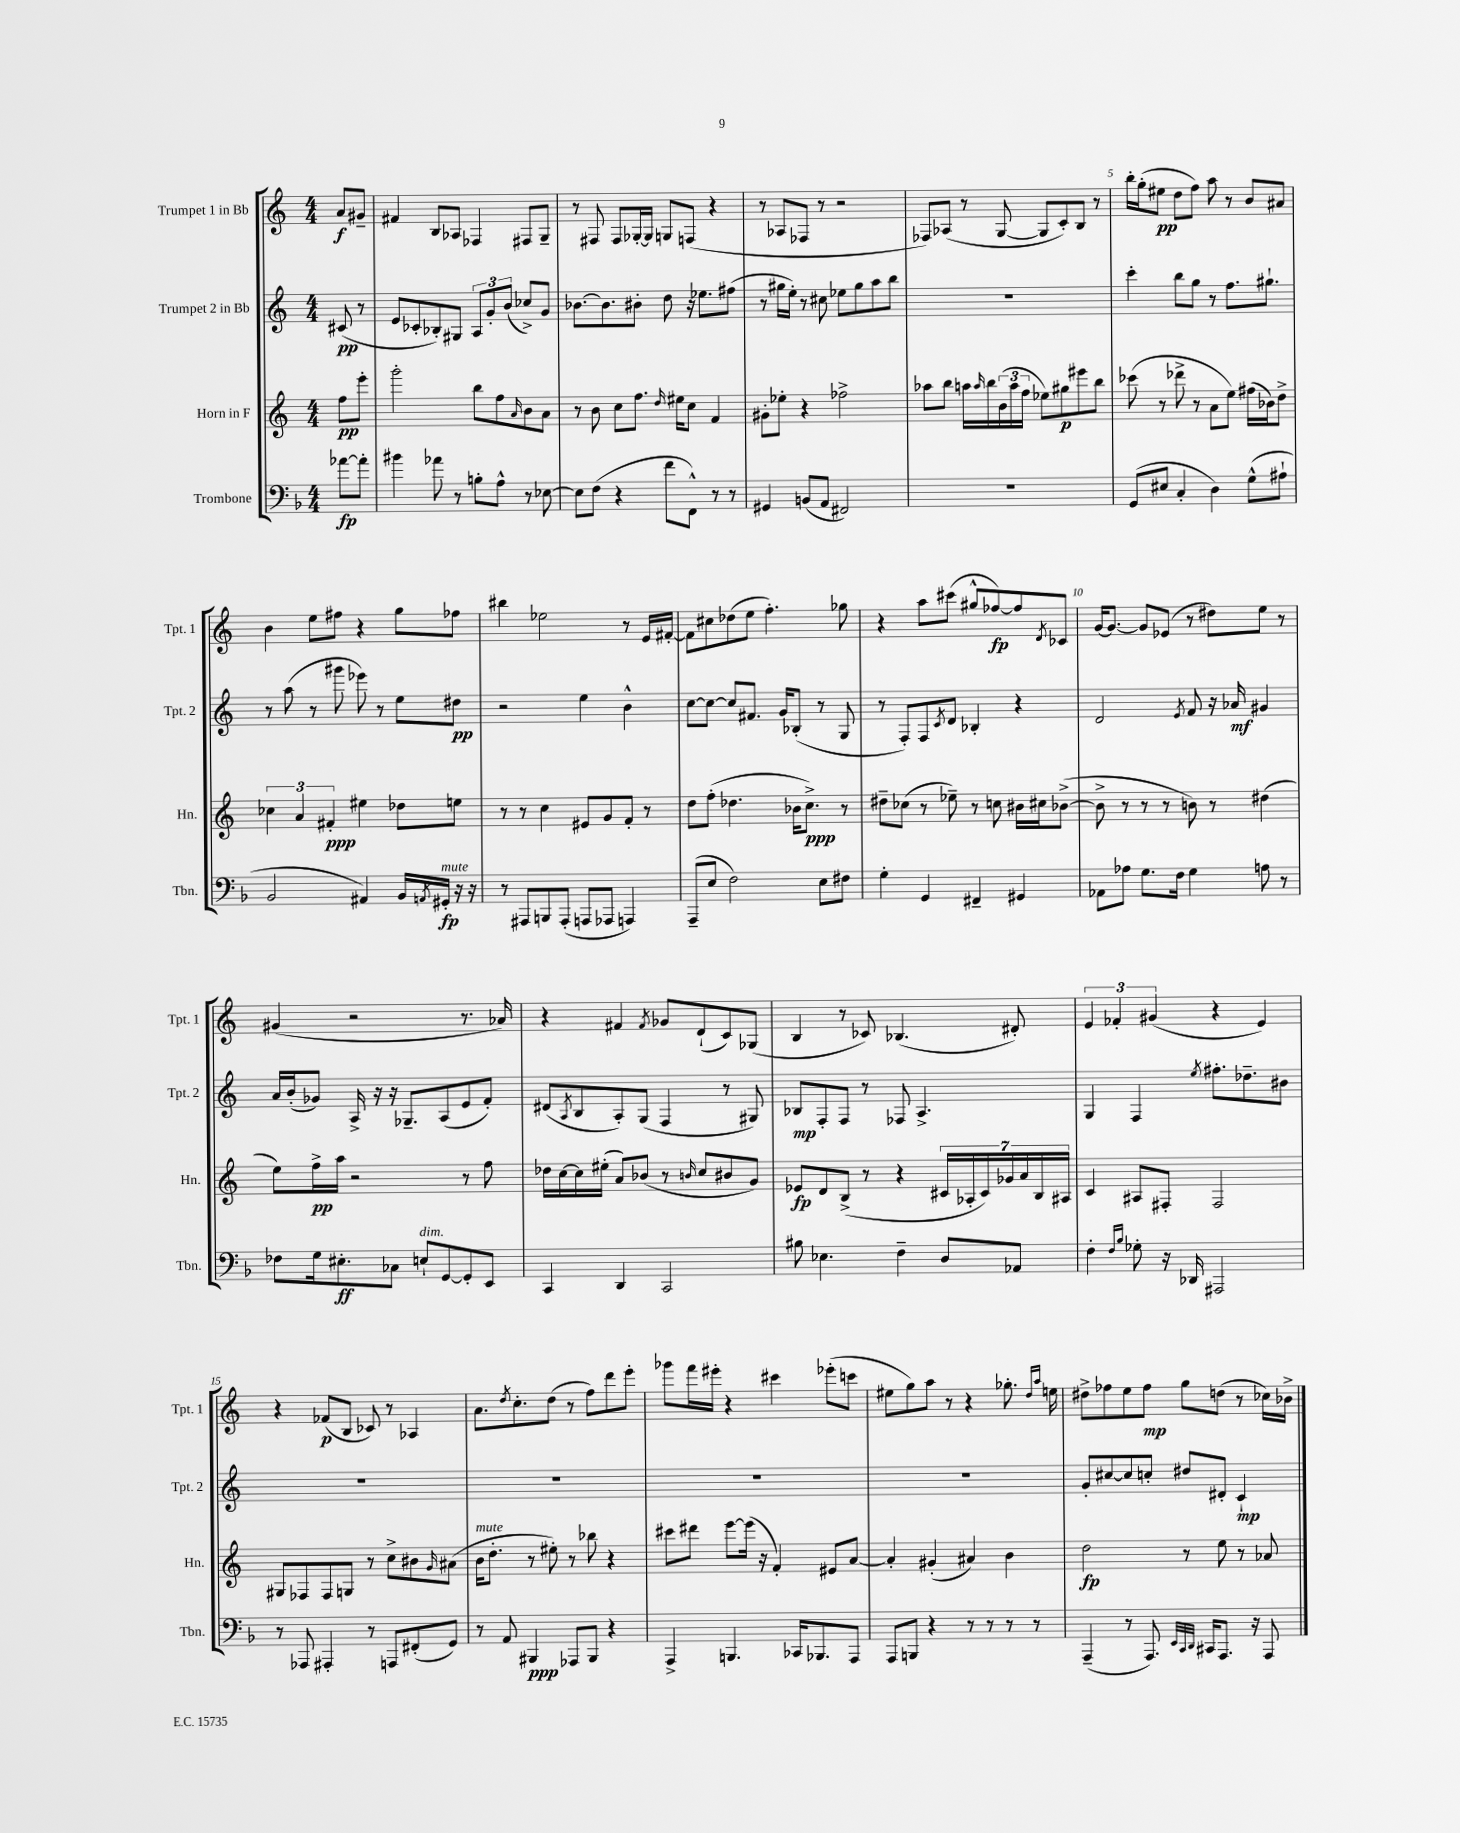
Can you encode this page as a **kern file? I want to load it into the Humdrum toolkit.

**kern	**kern	**kern	**kern
*staff4	*staff3	*staff2	*staff1
*clefF4	*clefG2	*clefG2	*clefG2
*k[b-]	*k[]	*k[]	*k[]
*M4/4	*M4/4	*M4/4	*M4/4
[8a-\L	8ff\L	(8c#/	8a/L
8a-'\]J	8eee'\J	8r	8g#~/J
=	=	=	=
4b#\	2ggg'\	8e/L	4f#/
.	.	8c-'/	.
8a-\	.	8B-'/)	8B/L
8r	.	8G#/J	8A-/J
8B'\L	8bb\L	12A/L	4F-/
.	.	12g'/	.
8A^^\J	8ff\	.	.
.	.	(12b/J	.
.	16qqa/	.	.
8r	8b\	8cc-^/L)	8F#/L
[8E-\	8a\J	8g/J	8G~/J
=	=	=	=
8E-\]L	8r	[8.b-\L	8r
(8F\J	8b\	.	8F#/
.	.	8.b-\]	.
4r	8cc\L	.	8F#/L
.	8.ff\J	8b#'\J	[16G-'/L
.	.	.	16G-/]JJ
8f\L	.	8dd\	8G/L
.	16qqdd/	.	.
.	16ee#\LK	.	.
8FF^^\J)	8cc\J	16r	(8F/J
.	.	8.ee-\L	.
8r	4f/	.	4r
8r	.	(8ff#\J	.
=	=	=	=
4GG#/	8g#'\L	8r	8r
.	8ee-'\J	16gg#\LL	8A-/L
.	.	16ee'\JJ)	.
(8BB/L	4r	8r	8F-/J
8AA/J	.	8cc#\	8r
2FF#/)	2ff-^\	8ee-\L	2r
.	.	8gg#\	.
.	.	8aa\	.
.	.	8bb\J	.
=	=	=	=
1r	8aa-\L	1r	8F-/L)
.	8bb\J	.	(8A-/J
.	16aa\LL	.	8r
.	16qqaa/	.	.
.	16bb\	.	.
.	(24b\	.	[8G/
.	24aa\	.	.
.	24ff\JJ	.	.
.	8ee-\L)	.	8G/]L
.	8gg#\	.	8c'/)
.	8eee#\	.	8B/J
.	8bb\J	.	8r
=	=	=	=
(8GG/L	(8ccc-\	4ccc'\	16bb'\LL
.	.	.	(16gg'\J
8E#/J	8r	.	8ee#\J
4C'/	8ddd-^\	8bb\L	8dd\L
.	8r	8gg\J	8ff\J)
4D\)	8a\L	8r	8aa\
.	8ee\J)	8.ff\L	8r
(8G^^\L	(16ff#\LL	.	8b/L
.	16b-\J)	8.gg#`\J	.
8A#`\J	8dd^\J	.	8a#/J
=	=	=	=
2BB-/	6cc-\	8r	4b\
.	.	(8aa\	.
.	6a/	.	.
.	.	8r	8ee\L
.	6f#'/	.	.
.	.	8ggg#\	8ff#\J
4AA#/)	4ee#\	8eee-\)	4r
.	.	8r	.
16BB-/LL	8dd-\L	8ee\L	8gg\L
8qAA/	.	.	.
16GG#'/JJ	.	.	.
16r	8ee\J	8dd#\J	8ff-\J
16r	.	.	.
=	=	=	=
8r	8r	2r	4bb#\
8AAA#/L	8r	.	.
8BBB/	4cc\	.	2ee-\
(8AAA#'/J	.	.	.
8AAA/L	8e#/L	4ee\	.
8AAA-/J	8g/	.	.
4AAA/)	8f'/J	4b^^\	8r
.	8r	.	16e/LL
.	.	.	[16f#'/JJ
=	=	=	=
(8AAA~/L	8dd\L	[8cc\L	8f#\]L
8E/J	(8ff'\J	8cc\_J	8cc#\
2F\)	4.dd-\	8cc/]L	(8dd-\
.	.	8.f#/J	8ee\J
.	.	.	4.ff'\)
.	.	16g/LK	.
.	16b-\LK	(8B-'/J	.
.	8.cc^\J)	.	.
8E\L	.	8r	.
8F#\J	8r	8G/	8gg-\
=	=	=	=
4G'\	8dd#~\L	8r	4r
.	(8cc-\J	8F'/L)	.
4GG/	8r	8F/	8aa\L
.	.	8qc/	.
.	8ee-~\)	8d/J	(8ccc#\J
4FF#~/	8r	4B-'/	8gg#^^/L
.	8cc\	.	[8ff-/)
4GG#/	16b#\LL	4r	8ff-/]
.	16cc#\J	.	.
.	.	.	8qd/
.	([8b-^\J	.	8c-/J
=	=	=	=
8AA-\L	8b-^\]	2d/	[16g/LK
.	.	.	8.g/_J
8A-\J	8r	.	.
8.G\L	8r	.	8g/]L
.	8r	.	(8e-/J
16F\Jk	.	.	.
.	.	8qe/	.
4G\	8b\)	8f/	8r
.	8r	16r	8dd#\L)
.	.	16a-/	.
8A\	(4dd#\	4g#/	8ee\J
8r	.	.	8r
=	=	=	=
8F-\L	8ee\L)	16a/LL	(4g#/
.	.	(16b'/J	.
16G\k	16ff^\L	8g-/J)	.
8.E#'\	16aa\JJ	.	.
.	2r	16A^/	2r
.	.	16r	.
8C-\J	.	16r	.
.	.	8.G-~/L	.
8E`/L	.	.	.
[8GG/	.	(8A/	.
8GG'/]	8r	8e/	8.r
8EE/J	8ff\	8f'/J)	.
.	.	.	16a-/)
=	=	=	=
4CC/	16dd-\LL	(8d#/L	4r
.	[16cc\	.	.
.	.	8qA/	.
.	16cc\]	8B/	.
.	(16ee#'\JJ	.	.
4DD/	8a/L)	8A'/)	4f#/
.	(8b-/J	(8G/J	.
.	.	.	8qf#/
2CC/	8r	4F/	8g-/L
.	16qqb/	.	.
.	8cc/L	.	(8d`/
.	8b#/	8r	8c/)
.	8g/J)	8G#/)	(8G-/J
=	=	=	=
8B#\	8e-/L	8B-/L	4B/
4.E-\	8d/	8F'/	.
.	(8B^/J	8F/J	8r
.	8r	8r	8c-/)
4F~\	4r	8F-/	(4.B-/
.	.	4.A^/	.
8D/L	28c#/LL	.	.
.	28A-'/	.	.
.	28c#/)	.	.
.	28g-/	.	.
8AA-/J	.	.	8d#'/)
.	28a/	.	.
.	28B/	.	.
.	28A#/JJ	.	.
=	=	=	=
4F'\	4c/	4G/	6e/
.	.	.	6f-'/
16qqF/LL	.	.	.
16qqB-/JJ	.	.	.
8G-'\	8A#/L	4F/	.
.	.	.	(6g#/
16r	8F#'/J	.	.
16DD-/	.	.	.
.	.	8qee/	.
2AAA#/	2F#/	8.ff#'\L	4r
.	.	8.dd-~\	.
.	.	.	4e/)
.	.	8b#\J	.
=	=	=	=
8r	8G#/L	1r	4r
8AAA-/	8F-/	.	.
4AAA#'/	8F-/	.	(8f-/L
.	8G/J	.	8B/J
8r	8r	.	8c-/)
8AAA/L	8cc^\L	.	8r
(8FF#'/	8b#\	.	4A-/
.	16qqg/	.	.
8GG/J)	(8a#\J	.	.
=	=	=	=
8r	16b\LK	1r	8.a\L
.	8.dd'\J	.	.
8AA/	.	.	.
.	.	.	8qdd/
.	.	.	8.cc'\
4BBB#/	8r	.	.
.	8ee#'\)	.	(8dd\J
8AAA-/L	8r	.	8r
8BBB#/J	8bb-\	.	8ff\L)
4r	4r	.	8ddd\
.	.	.	8eee'\J
=	=	=	=
4AAA^/	8ccc#\L	1r	8ggg-\L
.	8ddd#\J	.	16fff\L
.	.	.	16eee#'\JJ
4.BBB/	[8eee\L	.	4r
.	(16eee\]Jk	.	.
.	16r	.	.
.	4f'/)	.	4ccc#\
16CC-/LK	.	.	.
8.BBB-/	.	.	.
.	8e#/L	.	(8eee-'\L
8AAA/J	[8a/J	.	8ccc\J
=	=	=	=
8AAA/L	4a'/]	1r	8ee#\L
8BBB/J	.	.	8gg\)
4r	(4g#'/	.	8aa\J
.	.	.	8r
8r	4a#/)	.	4r
8r	.	.	.
8r	4b\	.	8.gg-'\
8r	.	.	.
.	.	.	16qqdd/LL
.	.	.	16qqaa/JJ
.	.	.	16ee\
=	=	=	=
(4AAA~/	2dd\	8g'/L	8dd#^\L
.	.	[8cc#/	8ff-\
8r	.	8cc#/]	8ee\
8.AAA/)	.	8cc'/J	8ff-\J
.	8r	8dd#/L	8gg\L
32qqEE/LLL	.	.	.
32qqCC/	.	.	.
32qqDD/JJJ	.	.	.
16CC#/LK	.	.	.
8.AAA/J	8ee\	8d#'/J	(8dd\J
.	8r	4c`/	8r
16r	.	.	.
8AAA/	8a-/	.	16cc-\LL)
.	.	.	16b-^\JJ
==	==	==	==
*-	*-	*-	*-
